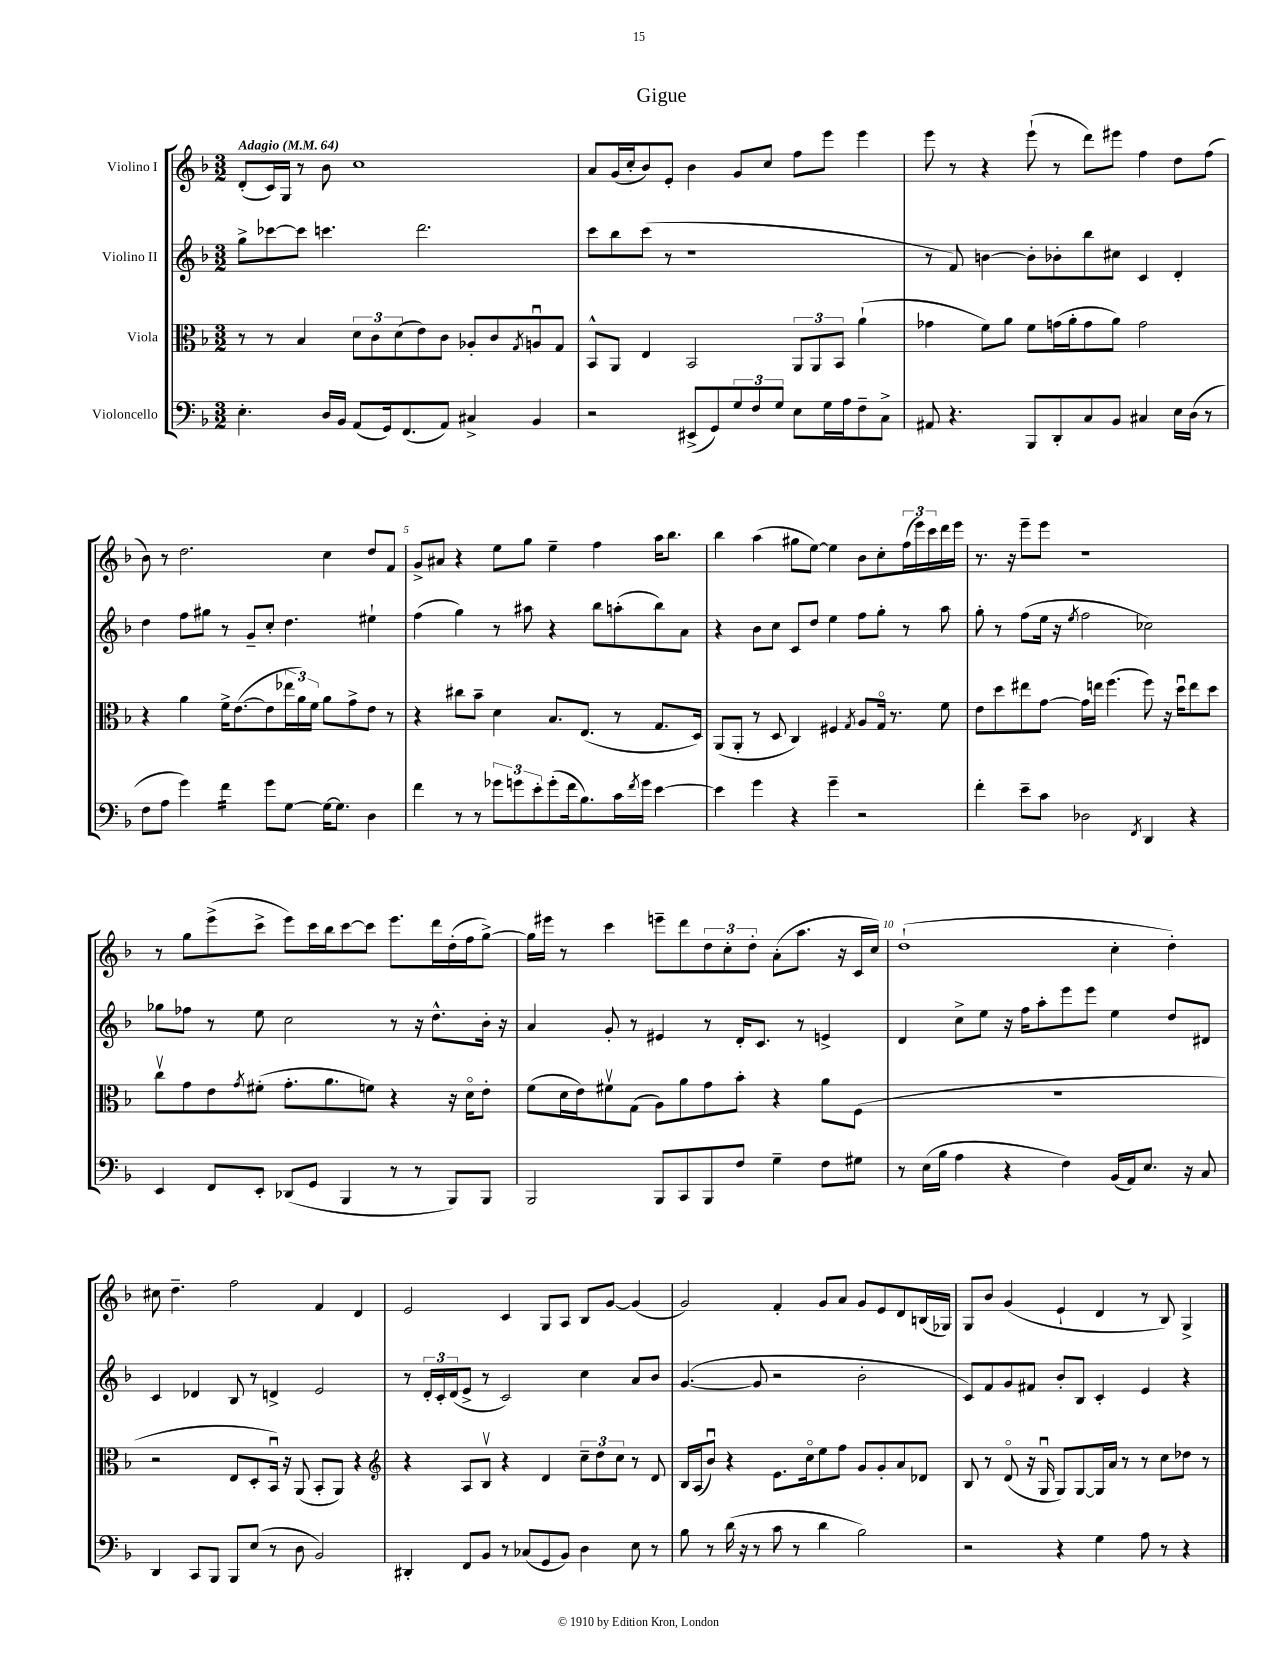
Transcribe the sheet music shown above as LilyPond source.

\header { title = "Gigue" }
<<
\new StaffGroup <<
\new Staff = "s0" \with { instrumentName = "Violino I" } {
    \clef treble \key f \major \numericTimeSignature \time 3/2 \tempo "Adagio" 4 = 64
    d'8-.( c'16) g16 r8 bes'8 c''1 |
    a'8 g'16( c''16-. bes'8) e'8-. bes'4 g'8 c''8 f''8 e'''8 e'''4 |
    e'''8 r8 r4 e'''8-!( r8 d'''8) eis'''8 f''4 d''8 f''8( |
    bes'8) r8 d''2. c''4 d''8 f'8 |
    g'8-> ais'8 r4 e''8 g''8 e''4-- f''4 a''16 bes''8. |
    bes''4 a''4( gis''8 e''8~) e''4 bes'8 c''8-. \tuplet 3/2 { f''16( e'''16) c'''16 } d'''16 e'''16 |
    r8. r16 e'''8-- e'''8 r1 |
    r8 g''8 e'''8->( c'''8-> e'''8) c'''16 bes''16 c'''8~ c'''8 e'''8. d'''16 d''16-.( f''16 g''8~->) |
    g''16 eis'''16 r8 c'''4 e'''8-- d'''8 \tuplet 3/2 { d''8 c''8-. d''8-. } a'8-.( a''8. r16 c'16 c''16) |
    d''1-!( c''4-. d''4-.) |
    cis''8 d''4.-- f''2 f'4 d'4 |
    e'2 c'4 g8 a8 bes8 g'8~ g'4( |
    g'2) f'4-. g'8 a'8 g'8 e'8 d'8 b16( ges16) |
    g8 bes'8 g'4( e'4-! d'4 r8 bes8) g4-> \bar "|." |
}
\new Staff = "s1" \with { instrumentName = "Violino II" } {
    \clef treble \key f \major \numericTimeSignature \time 3/2
    g''8-> ces'''8~ ces'''8 c'''4. d'''2. |
    c'''8 bes''8 c'''8( r8 r1 |
    r8 f'8) b'4~ b'8-. bes'8-. bes''8 cis''8 c'4 d'4-. |
    d''4 f''8 gis''8 r8 g'8-- c''8-. d''4. eis''4-! |
    f''4( g''4) r8 ais''8 r4 bes''8 a''8-.( bes''8) a'8 |
    r4 bes'8 c''8 c'8 d''8 e''4 f''8 g''8-. r8 a''8 |
    g''8-. r8 f''8( e''16 r16 \acciaccatura { e''8 } f''2 ces''2) |
    ges''8 fes''8 r8 e''8 c''2 r8 r16 d''8.-^ bes'16-. r16 |
    a'4 g'8-. r8 eis'4 r8 d'16-. c'8. r8 e'4-> |
    d'4 c''8-> e''8 r16 f''16 a''8-. e'''8 e'''8 e''4 d''8 dis'8 |
    c'4 des'4 bes8 r8 d'4-> e'2 |
    r8 \tuplet 3/2 { d'16-. c'16-. d'16( } e'8-> r8 c'2) c''4 a'8 bes'8 |
    g'4.~( g'8 r2 bes'2-. |
    c'8) f'8 g'8 fis'8 bes'8-. bes8 c'4-. e'4 r4 \bar "|." |
}
\new Staff = "s2" \with { instrumentName = "Viola" } {
    \clef alto \key f \major \numericTimeSignature \time 3/2
    r8 r8 bes4 \tuplet 3/2 { d'8 c'8 d'8( } e'8) c'8 aes8-. c'8 \acciaccatura { g8 } a8\downbow g8 |
    bes,8-^ a,8 e4 bes,2 \tuplet 3/2 { a,8 a,8 bes,8 } a'4-!( |
    ges'4 f'8) a'8 f'8 g'16( a'16-. g'8 a'8) g'2 |
    r4 a'4 f'16-> e'8.~( e'8 \tuplet 3/2 { ees''16 a'16) f'16 } a'8 g'8-> e'8 r8 |
    r4 cis''8 bes'8-- d'4 bes8. e8.( r8 g8. d16) |
    a,8( a,8-. r8 d8 c4) fis4 \acciaccatura { g8 } a8 g16\flageolet r8. f'8 |
    e'8 d''8 eis''8 g'8~ g'16 e''16 f''4.( f''8) r16 d''16\downbow e''8 d''8 |
    c''8\upbow g'8 e'8 \acciaccatura { g'8 } fis'8-.( g'8.-. a'8. f'8) r4 r16 d'16\flageolet e'8-. |
    f'8( d'16 e'16) fis'8\upbow g8( a8) a'8 g'8 bes'8-. r4 a'8 f8( |
    R1. |
    r2 e8 d8-. bes,16\downbow) r16 a,8( bes,8-. a,8) r4 |
    \clef treble r4 a8 bes8\upbow r4 d'4 \tuplet 3/2 { c''8-- d''8 c''8 } r8 d'8 |
    bes16 a16( bes'8\downbow) r4 e'8. c''16\flageolet e''8 f''8 g'8 g'8-. a'8 des'8 |
    bes8 r8 d'8\flageolet( r16 g16\downbow g8) g8~ g16 a'16 r8 r8 c''8 des''8 r8 \bar "|." |
}
\new Staff = "s3" \with { instrumentName = "Violoncello" } {
    \clef bass \key f \major \numericTimeSignature \time 3/2
    e4.-. d16 bes,16 a,8( g,16) f,8.( a,8) cis4-> bes,4 |
    r2 eis,8->( g,8) \tuplet 3/2 { g8 f8 g8 } e8 g16 a16 f8-- c8-> |
    ais,8 r4. bes,,8 d,8-. c8 bes,8 cis4 e16 d16( r8 |
    f8 a8 g'4) f'4:16 g'8 g8~ g16~ g8. d4 |
    f'4 r8 r8 \tuplet 3/2 { ges'8 g'8 e'8-. } g'8-.( f'16 bes8.) c'16 \acciaccatura { f'8 } g'16 e'4~ |
    e'4 g'4 r4 g'4-- r2 |
    f'4-. e'8-- c'8 des2 \acciaccatura { f,8 } d,4 r4 |
    e,4 f,8 e,8-. des,8( g,8 bes,,4 r8 r8 bes,,8) bes,,8 |
    bes,,2 bes,,8 c,8 bes,,8 f8 g4-- f8 gis8 |
    r8 e16( bes16 a4 r4 f4) bes,16( a,16) e8. r16 c8 |
    d,4 c,8 bes,,8 bes,,8 e8( r8 d8 bes,2) |
    dis,4-. f,8 bes,8 r8 ces8( g,8 bes,8) d4 e8 r8 |
    bes8 r8 d'16( r16 r8 c'8 r8 d'4 bes2) |
    r2 r4 g4 a8 r8 r4 \bar "|." |
}
>>
>>
\layout { \context { \Score \override BarNumber.break-visibility = ##(#f #t #t) barNumberVisibility = #(every-nth-bar-number-visible 5) } }
